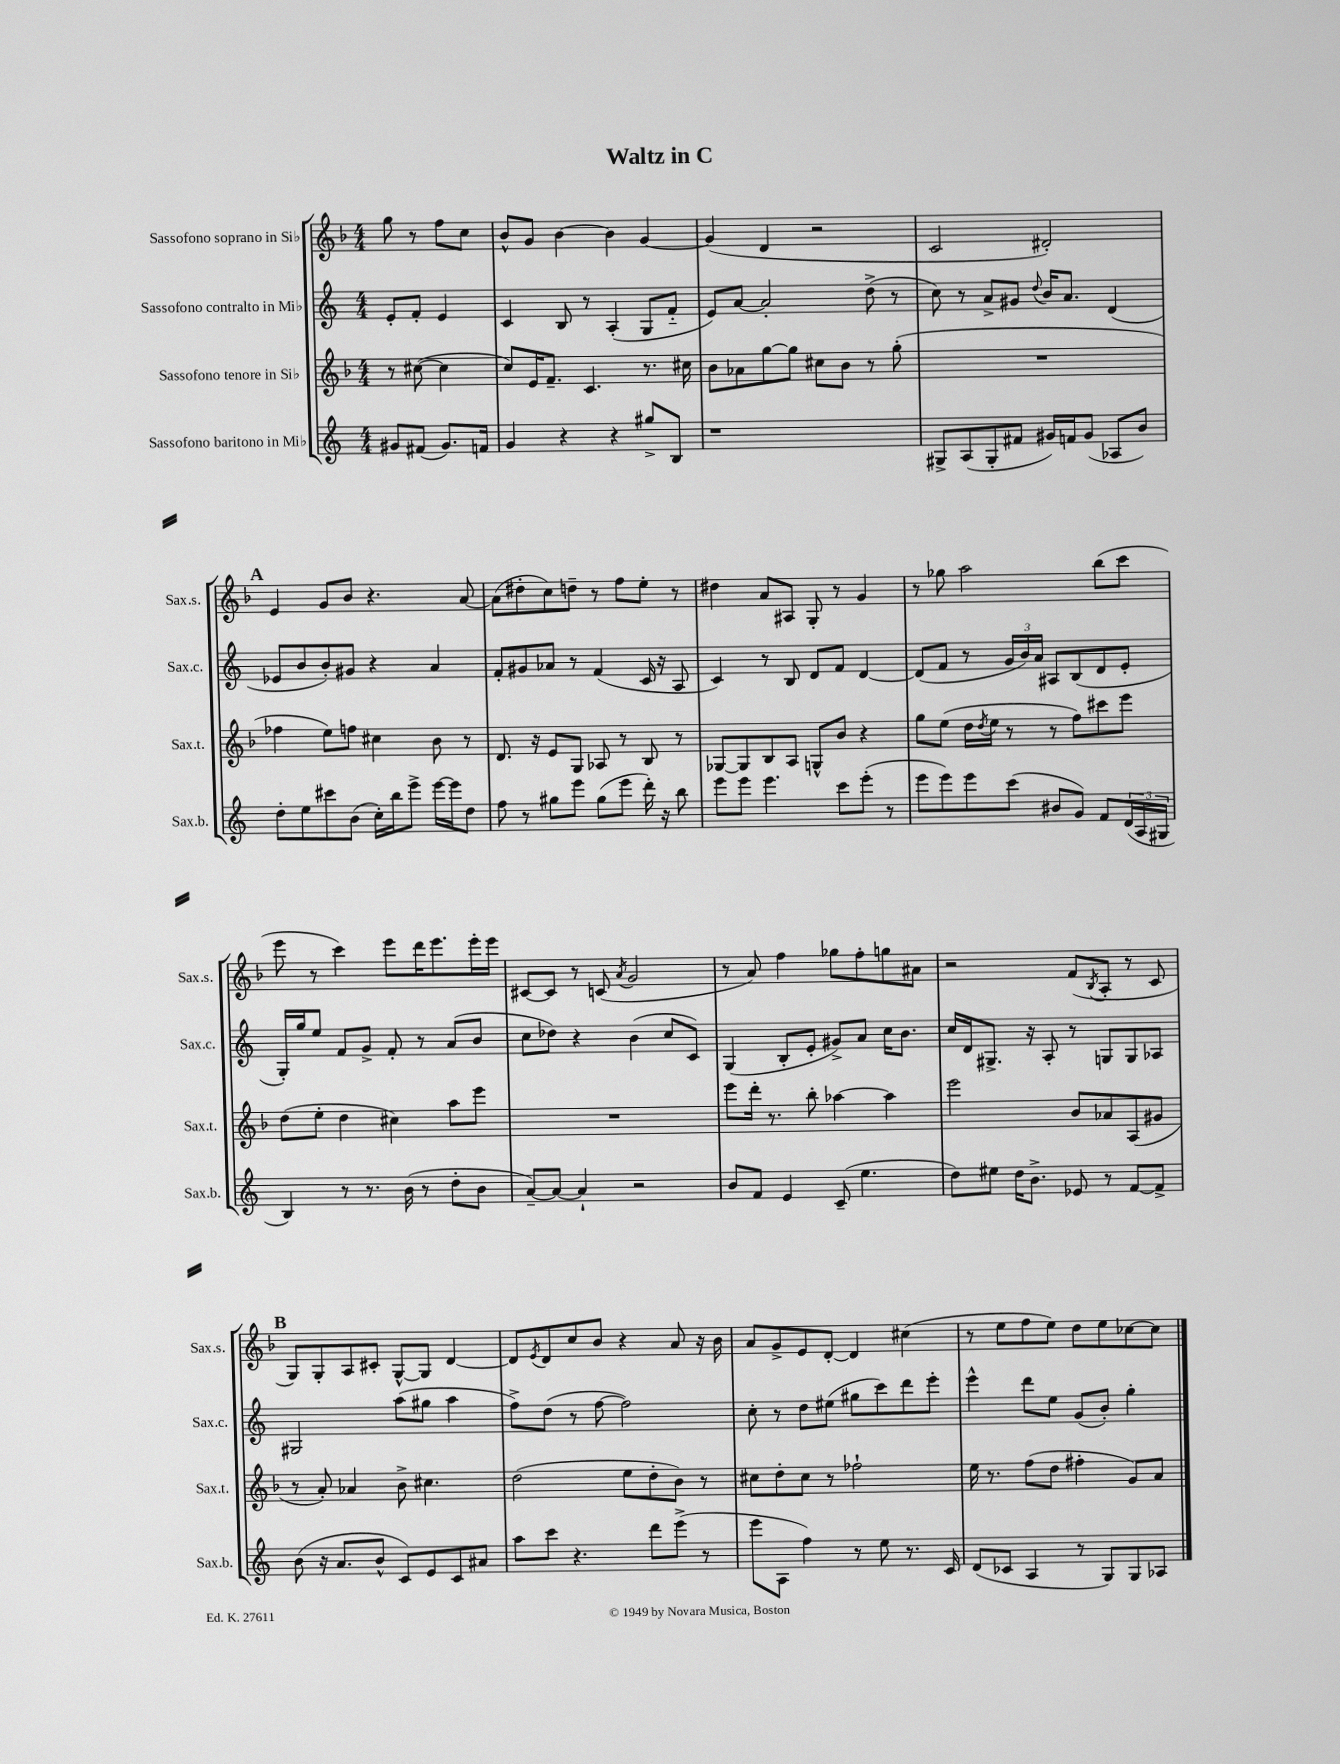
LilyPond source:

\header { title = "Waltz in C" }
<<
\new StaffGroup <<
\new Staff = "s0" \with { instrumentName = "Sassofono soprano in Sib" shortInstrumentName = "Sax.s." } {
    \clef treble \key f \major \numericTimeSignature \time 4/4 \partial 2
    g''8 r8 f''8 c''8 |
    bes'8-^ g'8 bes'4~ bes'4 g'4~ |
    g'4( d'4 r2 |
    c'2 dis'2-.) |
    \mark \markup { \bold "A" } e'4 g'8 bes'8 r4. a'8~ |
    a'8( dis''8-. c''8) d''8-- r8 f''8 e''8-. r8 |
    dis''4 a'8 ais8 g8-. r8 g'4 |
    r8 ges''8 a''2 bes''8( c'''8 |
    e'''8 r8 c'''4) e'''8 d'''16 e'''8. e'''16-. e'''16 |
    cis'8~ cis'8 r8 c'8( \acciaccatura { a'8 } g'2 |
    r8 a'8) f''4 ges''8 f''8-. g''8 ais'8 |
    r2 f'8( \acciaccatura { bes8 } a8-. r8 c'8 |
    \mark \markup { \bold "B" } g8) g8-. a8 cis'8-. g8~-^ g8 d'4~ |
    d'8 \acciaccatura { e'8 } d'8 c''8 bes'8 r4 a'8 r16 bes'16 |
    a'8 g'8-> e'8 d'8~-. d'4 cis''4( |
    r8 e''8 f''8 e''8) d''8 e''8 ces''8~ ces''8 \bar "|." |
}
\new Staff = "s1" \with { instrumentName = "Sassofono contralto in Mib" shortInstrumentName = "Sax.c." } {
    \clef treble \key c \major \numericTimeSignature \time 4/4 \partial 2
    e'8-. f'8-. e'4 |
    c'4 b8 r8 a4-.( g8 f'8-_ |
    e'8) a'8~ a'2-. d''8->( r8 |
    c''8) r8 a'8-> gis'8 \appoggiatura { d''8 } b'16 a'8. d'4( |
    \mark \markup { \bold "A" } ees'8 b'8 b'8-.) gis'8 r4 a'4 |
    f'8-. gis'8 aes'8 r8 f'4( c'16 r16 a8 |
    c'4) r8 b8 d'8 f'8 d'4~ |
    d'8( f'8 r8 \tuplet 3/2 { g'16 b'16) a'16 } ais8 b8( d'8 e'8-. |
    g16-.) g''16 e''8 f'8 g'8-> f'8-. r8 a'8( b'8 |
    c''8 des''8) r4 b'4( c''8 c'8) |
    g4( b8-. e'8-. gis'8->) a'8 c''16 b'8. |
    c''16 d'16 gis8.-> r16 a8-. r8 g8 g8 aes8 |
    \mark \markup { \bold "B" } gis2 a''8( gis''8 a''4 |
    f''8->) d''8( r8 f''8~ f''2) |
    c''8-. r8 d''8 eis''8( gis''8 c'''8) d'''8 e'''8-. |
    e'''4-^ d'''8 e''8 g'8( b'8-.) g''4-. \bar "|." |
}
\new Staff = "s2" \with { instrumentName = "Sassofono tenore in Sib" shortInstrumentName = "Sax.t." } {
    \clef treble \key f \major \numericTimeSignature \time 4/4 \partial 2
    r8 cis''8~( cis''4 |
    c''8) e'16 f'8.-- c'4. r8. cis''16 |
    bes'8 aes'8 g''8~ g''8 cis''8 bes'8 r8 g''8-.( |
    R1 |
    \mark \markup { \bold "A" } fes''4 e''8) f''8 cis''4 bes'8 r8 |
    d'8. r16 e'8 g8 aes8 r8 bes8 r8 |
    ges8~ ges8 bes8 a8 g8-^ bes'8 r4 |
    g''8 e''8( d''16 \acciaccatura { d''8 } e''16 r8 r8 f''8) cis'''8 e'''8 |
    d''8( e''8-. d''4 cis''4) a''8 e'''8 |
    R1 |
    e'''8 d'''16-. r8. bes''8-. aes''4~ aes''4 |
    e'''2 bes'8 aes'8 a8( gis'8 |
    \mark \markup { \bold "B" } r8 a'8-.) aes'4 bes'8-> cis''4. |
    d''2( e''8 d''8-. bes'8) r8 |
    cis''8 d''8-. cis''8 r8 fes''2-! |
    e''16 r8. f''8( d''8 fis''4-. g'8) a'8 \bar "|." |
}
\new Staff = "s3" \with { instrumentName = "Sassofono baritono in Mib" shortInstrumentName = "Sax.b." } {
    \clef treble \key c \major \numericTimeSignature \time 4/4 \partial 2
    gis'8 fis'8( gis'8.) f'16 |
    g'4 r4 r4 gis''8-> b8 |
    r1 |
    gis8-> a8( gis8-. fis'8 gis'16) f'16 gis'8( aes8 b'8) |
    \mark \markup { \bold "A" } d''8-. e''8 cis'''8 b'8( c''16-.) b''16 e'''8-> e'''16~ e'''16 d''8 |
    f''8 r8 gis''8 e'''8 gis''8( e'''8 d'''16-.) r16 b''8 |
    e'''8 e'''8 e'''4. c'''8 e'''8-.( r8 |
    e'''8 e'''8) e'''8 c'''8( bis'8 g'8) f'8 \tuplet 3/2 { d'16( a16 gis16 } |
    b4) r8 r8. b'16( r8 d''8-. b'8 |
    a'8~--) a'8~ a'4-! r2 |
    b'8 f'8 e'4 c'8--( e''4. |
    d''8) eis''8 d''16 b'8.-> ees'8 r8 f'8~ f'8-> |
    \mark \markup { \bold "B" } b'8( r16 a'8. b'8-^ c'8) e'8 c'8 ais'8 |
    a''8 c'''8 r4. d'''8 e'''8->( r8 |
    e'''8 a8 f''4) r8 e''8 r8. c'16 |
    d'8( ces'8 a4 r8 g8) g8 aes8 \bar "|." |
}
>>
>>
\layout { \context { \Score \remove "Bar_number_engraver" } }
